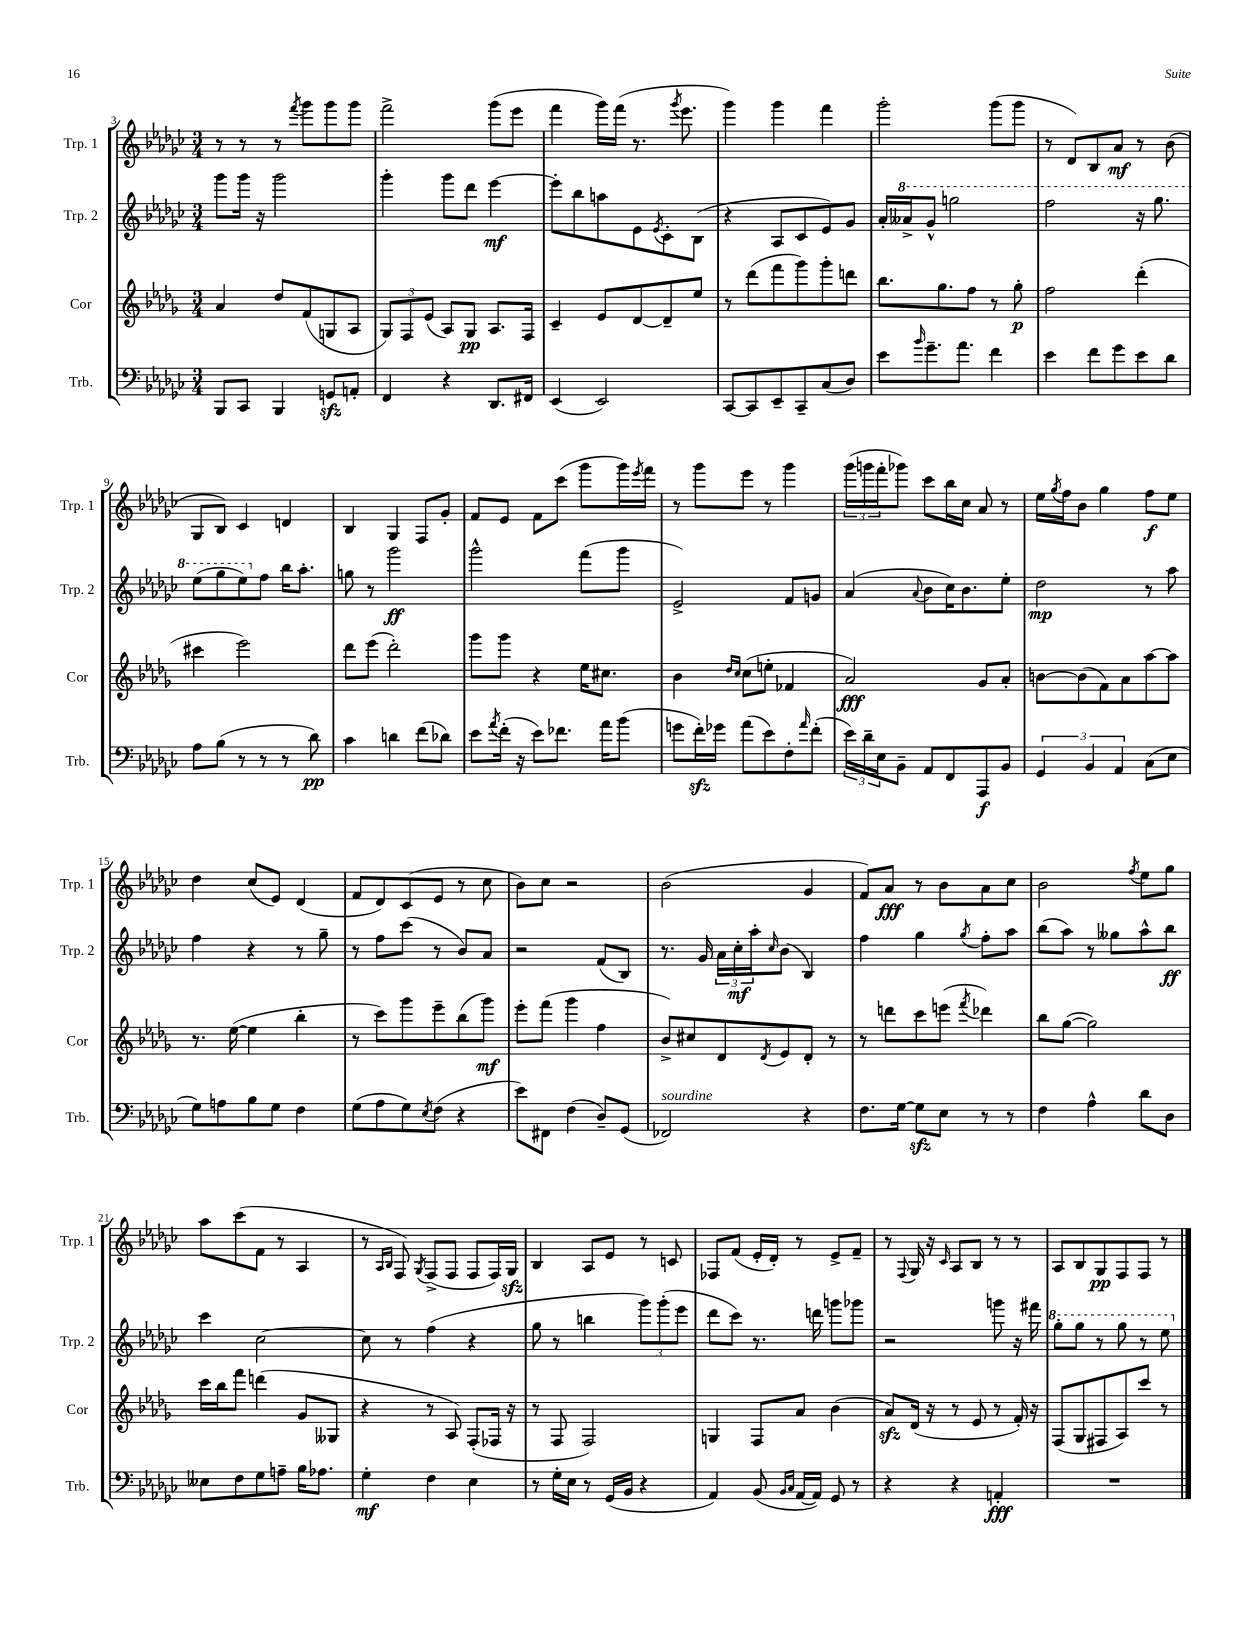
<<
\new StaffGroup <<
\new Staff = "s0" \with { instrumentName = "Trp. 1" shortInstrumentName = "Trp. 1" } {
    \clef treble \key ges \major \numericTimeSignature \time 3/4
    r8 r8 r8 \acciaccatura { f'''8 } ges'''8 ges'''8 ges'''8 |
    f'''2-> ges'''8( ees'''8 |
    f'''4 ges'''16) f'''16( r8. \acciaccatura { ges'''8 } ees'''8. |
    ges'''4) ges'''4 f'''4 |
    ges'''2-. ges'''8( ges'''8 |
    r8 des'8) bes8 aes'8\mf r8 bes'8( |
    ges8 bes8) ces'4 d'4 |
    bes4 ges4 f8 ges'8-. |
    f'8 ees'8 f'8 ces'''8( ges'''8 ges'''16) \acciaccatura { ees'''8 } f'''16 |
    r8 ges'''8 ees'''8 r8 ges'''4 |
    \tuplet 3/2 { ges'''16( g'''16 f'''16-. } ges'''8) ces'''8 bes''16 ces''16 aes'8 r8 |
    ees''16 \acciaccatura { ges''8 } f''16 bes'8 ges''4 f''8\f ees''8 |
    des''4 ces''8( ees'8) des'4( |
    f'8 des'8) ces'8( ees'8 r8 ces''8 |
    bes'8) ces''8 r2 |
    bes'2( ges'4 |
    f'8) aes'8\fff r8 bes'8 aes'8 ces''8 |
    bes'2 \acciaccatura { f''8 } ees''8 ges''8 |
    aes''8 ces'''8( f'8 r8 aes4 |
    r8 \grace { aes16 bes16 } f8) \acciaccatura { ges8 } f8->( f8 f8 f16) ges16\sfz |
    bes4 aes8 ees'8 r8 c'8 |
    fes8 f'8( ees'16-. des'16-.) r8 ees'8-> f'8-- |
    r8 \appoggiatura { f8 } ges16 r16 \grace { ces'16 } aes8 bes8 r8 r8 |
    aes8 bes8 ges8\pp f8 f8 r8 \bar "|." |
}
\new Staff = "s1" \with { instrumentName = "Trp. 2" shortInstrumentName = "Trp. 2" } {
    \clef treble \key ges \major \numericTimeSignature \time 3/4
    ges'''8 ges'''16 r16 ges'''2 |
    ges'''4-. ges'''8 des'''8 ees'''4~\mf |
    ees'''8-. bes''8 a''8 ees'8 \acciaccatura { ees'8 } ces'8-. bes8( |
    r4 aes8 ces'8 ees'8) ges'8 |
    aes'16-. \ottava #1 aeses''16-> ges''8-^ g'''2 |
    f'''2 r16 ges'''8. |
    ees'''8( ges'''8 ees'''8) \ottava #0 f''8 bes''16 aes''8.-. |
    g''8 r8 ges'''2\ff |
    ges'''2-^ f'''8( ges'''8 |
    ees'2->) f'8 g'8 |
    aes'4( \appoggiatura { aes'8 } bes'8 ces''16) bes'8. ees''8-. |
    des''2\mp r8 aes''8 |
    f''4 r4 r8 ges''8-- |
    r8 f''8 ces'''8( r8 bes'8) aes'8 |
    r2 f'8( bes8) |
    r8. ges'16 \tuplet 3/2 { aes'16 ces''16-.\mf aes''16-. } \grace { ces''16 } bes'8( bes4) |
    f''4 ges''4 \acciaccatura { ges''8 } f''8-. aes''8 |
    bes''8( aes''8) r8 geses''8 aes''8-^ bes''8\ff |
    ces'''4 ces''2~ |
    ces''8 r8 f''4( r4 |
    ges''8 r8 b''4 \tuplet 3/2 { ges'''8) ges'''8-.( ees'''8 } |
    des'''8 ces'''8) r8. d'''16 g'''8 ges'''8 |
    r2 g'''8 r16 fis'''16 |
    \ottava #1 ges'''8-. ges'''8 r8 ges'''8 r8 ees'''8 \ottava #0 \bar "|." |
}
\new Staff = "s2" \with { instrumentName = "Cor" shortInstrumentName = "Cor" } {
    \clef treble \key des \major \numericTimeSignature \time 3/4
    aes'4 des''8 f'8( g8 aes8 |
    \tuplet 3/2 { ges8) f8 ees'8( } aes8) ges8\pp aes8. f16 |
    c'4-- ees'8 des'8~ des'8-- ees''8 |
    r8 des'''8( f'''8 ges'''8) ges'''8-. d'''8 |
    bes''8. ges''8. f''8 r8 ges''8-.\p |
    f''2 des'''4-.( |
    cis'''4 ees'''2) |
    des'''8 ees'''8( des'''2-.) |
    ges'''8 ges'''8 r4 ees''16 cis''8. |
    bes'4 \grace { des''16 c''16 } c''8( e''8-. fes'4 |
    aes'2\fff) ges'8 aes'8-. |
    b'8~ b'8( f'8) aes'8 aes''8~ aes''8 |
    r8. ees''16~( ees''4 bes''4-. |
    r8 c'''8) ges'''8 ees'''8-- bes''8( ges'''8\mf) |
    ees'''8-. f'''8( ges'''4 f''4 |
    bes'8->) cis''8 des'8 \acciaccatura { des'8 } ees'8 des'8-. r8 |
    r8 d'''8 c'''8 e'''8( \acciaccatura { f'''8 } des'''4) |
    bes''8 ges''8~( ges''2) |
    c'''16 bes''16 f'''8 d'''4( ges'8 geses8 |
    r4 r8 aes8) f8-.( fes16 r16 |
    r8 f8 f2) |
    g4 f8 aes'8 bes'4( |
    aes'8\sfz) des'16( r16 r8 ees'8 r8 f'16-.) r16 |
    f8( ges8 fis8 aes8) c'''8 r8 \bar "|." |
}
\new Staff = "s3" \with { instrumentName = "Trb." shortInstrumentName = "Trb." } {
    \clef bass \key ges \major \numericTimeSignature \time 3/4
    bes,,8 ces,8 bes,,4 g,8\sfz a,8-. |
    f,4 r4 des,8. fis,16 |
    ees,4( ees,2) |
    ces,8~ ces,8 ees,8-- ces,8-- ces8( des8) |
    ees'8 \grace { bes'16 } ges'8.-- aes'8. f'4 |
    ees'4 f'8 ges'8 ees'8 des'8 |
    aes8 bes8( r8 r8 r8 des'8\pp) |
    ces'4 d'4 f'8( des'8) |
    ees'8 \acciaccatura { aes'8 } f'16-.( r16 ees'8) fes'8. aes'16 bes'8( |
    g'8 f'16-.\sfz) ges'16 aes'8( ees'8) f8-. \grace { aes'16 } f'8-.( |
    \tuplet 3/2 { ees'16) des'16-- ees16 } bes,8-- aes,8 f,8 aes,,8\f bes,8 |
    \tuplet 3/2 { ges,4 bes,4 aes,4 } ces8( ees8 |
    ges8) a8 bes8 ges8 f4 |
    ges8( aes8 ges8) \acciaccatura { ees8 } f8( r4 |
    ees'8) fis,8 f4( des8--) ges,8( |
    fes,2^\markup { \italic "sourdine" }) r4 |
    f8. ges16~ ges8\sfz ees8 r8 r8 |
    f4 aes4-^ des'8 des8 |
    eeses8 f8 ges8 a8-- bes16 aes8. |
    ges4-.\mf f4 ees4 |
    r8 ges16-. ees16 r8 ges,16( bes,16 r4 |
    aes,4) bes,8( \grace { bes,16 ces16 } aes,16~ aes,16) ges,8 r8 |
    r4 r4 a,4-.\fff |
    R2. \bar "|." |
}
>>
>>
\layout { \context { \Score currentBarNumber = #3 } }
